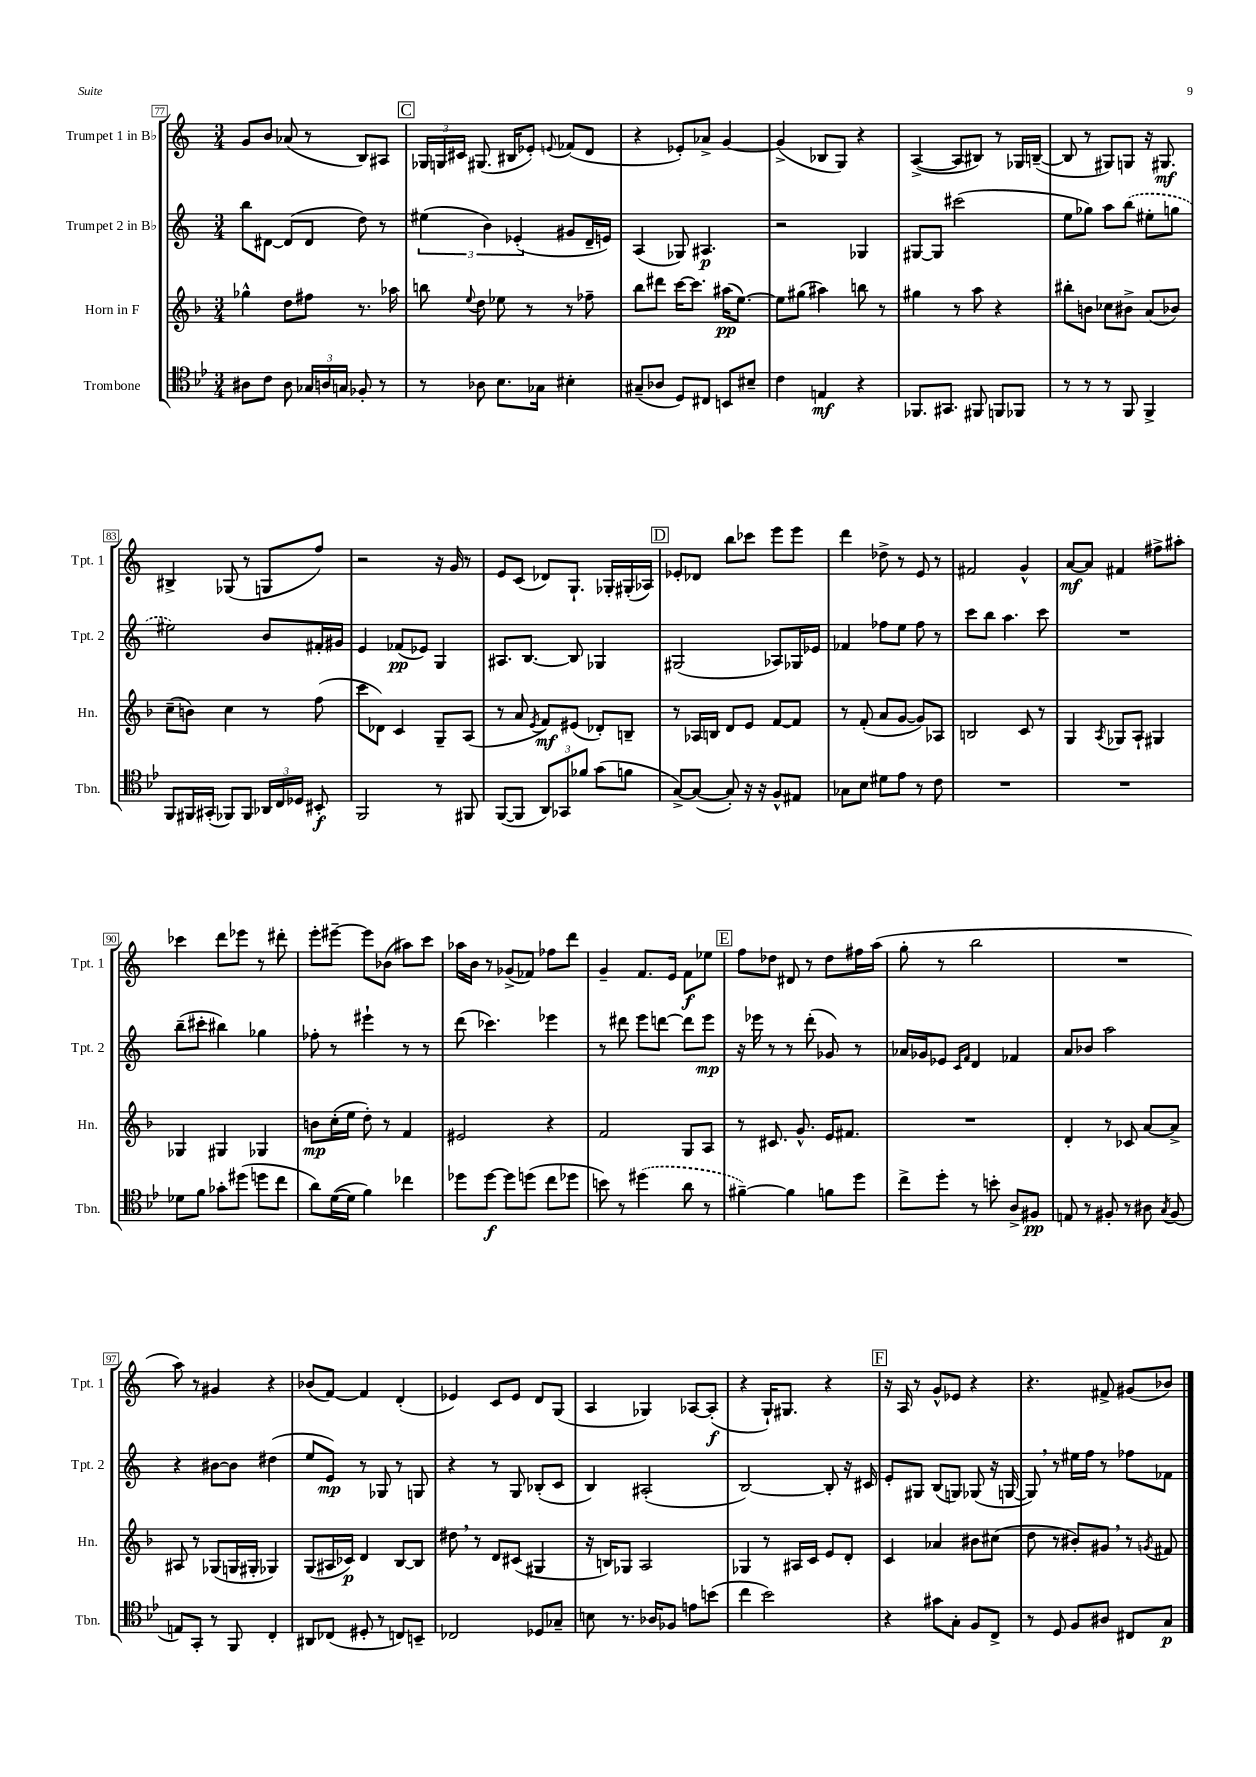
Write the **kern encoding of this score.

**kern	**kern	**kern	**kern
*staff4	*staff3	*staff2	*staff1
*clefC4	*clefG2	*clefG2	*clefG2
*k[b-e-]	*k[b-]	*k[]	*k[]
*M3/4	*M3/4	*M3/4	*M3/4
8A#\L	4gg-^^\	8bb\L	8g/L
8c\J	.	[8d#\J	8b/J
8A#\	8dd\L	(8d#/]L	(8a-/
24G-/LL	8ff#\J	8d#/J	8r
24A/	.	.	.
24G/JJ	.	.	.
8F-'/	8.r	8dd\)	8B/L)
8r	.	8r	8A#/J
.	16aa-\	.	.
=	=	=	=
8r	8bb\	(6ee#\	24G-/LL
.	.	.	24G/
.	.	.	24c#/JJ
.	8qqee/	.	.
8A-\	8dd\	.	(8.G#/
.	.	6b\)	.
8.B-\L	8ee-\	.	.
.	.	.	16B#/LK
.	.	(6e-'/	.
.	8r	.	8e-'/J)
16G-\Jk	.	.	.
.	.	.	8qqe/
4B#'\	8r	8g#/L	(8f-/L
.	8ff-~\	16d~/L	8d/J
.	.	16e/JJ)	.
=	=	=	=
(8G#~/L	8bb-\L	(4A/	4r
8A-/J	8ddd#\J	.	.
8D/L)	[16ccc\LK	8G-/)	8e-'/L)
.	8.ccc\]J	.	.
8C#/J	.	4.A#/	8a-^/J
8BB/L	(16aa#\LK	.	[4g/
.	[8.ee\J)	.	.
8B#~/J	.	.	.
=	=	=	=
4c\	8ee\]L	2r	(4g^/]
.	(8gg#\J	.	.
4E/	4aa#\)	.	8B-/L
.	.	.	8G/J)
4r	8bb\	4G-/	4r
.	8r	.	.
=	=	=	=
8.FF-/L	4gg#\	[8G#/L	([4A^/
.	.	8G#/]J	.
8.GG#/J	.	.	.
.	8r	(2ccc#\	8A/]L
8FF#/	8aa\	.	8B#/J)
8FF/L	4r	.	8r
8FF-/J	.	.	16G-/LL
.	.	.	([16B~/JJ
=	=	=	=
8r	8bb#'\L	8ee\L	8B/]
8r	8b\J	8gg-\J)	8r
8r	8cc-\L	8aa\L	8G#/L)
8FF/	8b#^\J	(8bb\J	8G/J
4FF^/	(8a/L	8ee#'\L	16r
.	.	.	8.G#/
.	8b-/J)	8gg\J	.
=	=	=	=
8FF/L	(8cc~\L	2ee#\)	4B#^/
16FF#/L	8b\J)	.	.
(16GG#'/JJ	.	.	.
8FF-/L)	4cc\	.	(8G-/
8FF-/J	.	.	8r
24AA-/LL	8r	8b/L	8G/L
24C/	.	.	.
24D-/JJ	.	.	.
8BB#'/	(8ff\	16f#'/L	8ff/J)
.	.	16g#/JJ	.
=	=	=	=
2FF/	8ccc\L	4e/	2r
.	8d-\J)	.	.
.	4c/	(8f-/L	.
.	.	8e-/J)	.
8r	8G~/L	4G/	16r
.	.	.	16g/
8FF#/	(8A/J	.	8r
=	=	=	=
([8FF/L	8r	8.A#/L	8e/L
8FF/]J	8a/	.	(8c/J
.	.	[8.B/J	.
.	8qe/	.	.
12AA/L)	8f/L)	.	8d-/L)
12GG-/	.	.	.
.	(8e#/J	8B/]	8.G`/J
12f-/J	.	.	.
(8g\L	8d-'/L)	4G-/	.
.	.	.	16G-'/LL
8f\J	8B~/J	.	(16G#'/
.	.	.	16A-/JJ)
=	=	=	=
[8G^/L)	8r	(2G#/	8e-'/L
(8G/_J	16A-/LL	.	8d-/J
.	16B/JJ	.	.
8G'/])	8d/L	.	8bb\L
16r	8e/J	.	8ccc-\J
16r	.	.	.
8F^^/L	[8f/L	8A-/L)	8eee\L
8E#/J	8f/]J	16G-/L	8eee\J
.	.	16e-/JJ	.
=	=	=	=
8G-\L	8r	4f-/	4ddd\
8B-\J	(8f'/	.	.
8d#\L	8a/L	8ff-\L	8dd-^\
8e-\J	[8g/J	8ee\J	8r
8r	8g/]L)	8ff-\	8e/
8c\	8A-/J	8r	8r
=	=	=	=
2.r	2B/	8ccc\L	2f#/
.	.	8bb\J	.
.	.	4.aa\	.
.	8c/	.	4g^^/
.	8r	8ccc\	.
=	=	=	=
2.r	4G/	2.r	[8a/L
.	.	.	8a/]J
.	8qA/	.	.
.	8G-/L	.	4f#/
.	8A`/J	.	.
.	4G#/	.	8ff#^\L
.	.	.	8aa#'\J
=	=	=	=
8d-\L	4G-/	(8bb~\L	4ccc-\
8f\J	.	8ccc#'\J	.
8g-'\L	4G#/	4bb#\)	8ddd\L
(8dd#\J	.	.	8eee-\J
8dd\L	4G-/	4gg-\	8r
8cc\J	.	.	8ddd#'\
=	=	=	=
8a\L)	8b\L	8ff-'\	8eee'\L
([16d\L	(16cc'\L	8r	[8eee#~\J
16d\]JJ	16ee\JJ	.	.
4f\)	8dd'\)	4eee#`\	8eee#\]L
.	8r	.	(8b-\J
4cc-\	4f/	8r	8aa#\L)
.	.	8r	8ccc\J
=	=	=	=
8dd-\L	2e#/	(8ddd\	16aa-\LL
.	.	.	16b\JJ
[8dd-\J	.	4.ccc-\)	8r
8dd-\]L	.	.	(8g-^/L
(8dd\J	.	.	8f-/J)
8cc\L	4r	4eee-\	8ff-\L
8dd-\J	.	.	8ddd\J
=	=	=	=
8b\)	2f/	8r	4g~/
8r	.	8ddd#\	.
(4dd#\	.	8eee\L	8.f/L
.	.	[8ddd\J	.
.	.	.	16e/Jk
8a\	8G/L	8ddd\]L	8f\L
8r	8A/J	8eee\J	8ee-\J
=	=	=	=
[4f#~\)	8r	16r	8ff\L
.	.	16eee-\	.
.	8.c#/	8r	8dd-\J
4f#\]	.	8r	8d#/
.	8.g^^/	.	.
.	.	(8ddd'\	8r
8f\L	16e/LK	8g-/)	8dd-\L
.	8.f#/J	.	.
8dd\J	.	8r	16ff#\L
.	.	.	(16aa\JJ
=	=	=	=
8cc^\L	2.r	16a-/LL	8gg'\
.	.	16g-/J	.
8dd'\J	.	8e-/J	8r
.	.	16qqc/LL	.
.	.	16qqf/JJ	.
8r	.	4d/	2bb\
8b'\	.	.	.
8A^/L	.	4f-/	.
8F#/J	.	.	.
=	=	=	=
8E/	4d'/	8a/L	2.r
8r	.	8b-/J	.
8F#'/	8r	2aa\	.
8r	8c-/	.	.
8A#\	[8a/L	.	.
8qG/	.	.	.
(8F#/	8a^/]J	.	.
=	=	=	=
8E/L)	8A#/	4r	8aa\)
8GG'/J	8r	.	8r
8r	(8G-/L	[8b#\L	4g#/
8FF/	16G/L	8b#\]J	.
.	16G#'/JJ	.	.
4C'/	4G-/)	(4dd#\	4r
=	=	=	=
8AA#/L	(8G/L	8ee/L	(8b-/L
(8C-/J	16A#/L	8e/J)	[8f/J)
.	16c-/JJ)	.	.
8D#'/	4d/	8r	4f/]
8r	.	8G-/	.
8C/L)	[8B-/L	8r	(4d'/
8BB~/J	8B-/]J	8G/	.
=	=	=	=
2C-/	8dd#\	4r	4e-/)
.	8r	.	.
.	8d/L	8r	8c/L
.	(8c#/J	8G/	8e-/J
8D-/L	4G#/	(8B-'/L	8d/L
8G-~/J	.	8c/J	(8G/J
=	=	=	=
8B\	16r	4B/)	4A/
.	16B/LK)	.	.
8.r	8G-/J	.	.
.	2A/	(2A#'/	4G-/)
16A-/LK	.	.	.
8F-/J	.	.	.
8e\L	.	.	[8A-/L
(8b\J	.	.	(8A-'/]J
=	=	=	=
4cc\	4G-/	[2B/)	4r
2b-\)	8r	.	16G`/LK)
.	.	.	8.G#/J
.	16A#/LL	.	.
.	16c/JJ	.	.
.	8e/L	8B'/]	4r
.	8d'/J	16r	.
.	.	16c#/	.
=	=	=	=
4r	4c/	8e'/L	16r
.	.	.	16A/
.	.	8G#/J	8r
8g#\L	4a-/	(8B/L	8g^^/L
8G'\J	.	8G/J)	8e-/J
8F/L	8b#\L	(8G-/	4r
8C^/J	(8cc#\J	16r	.
.	.	[16G/	.
=	=	=	=
8r	8dd\	8G/])	4.r
8D/	8r	8r	.
8F/L	8b#'/L)	16ee#\LL	.
.	.	16ff\JJ	.
8A#/J	8g#/J	8r	8f#^/
8C#/L	8r	8ff-\L	(8g#/L
.	8qg/	.	.
8G/J	8f#/	8f-\J	8b-/J)
==	==	==	==
*-	*-	*-	*-
